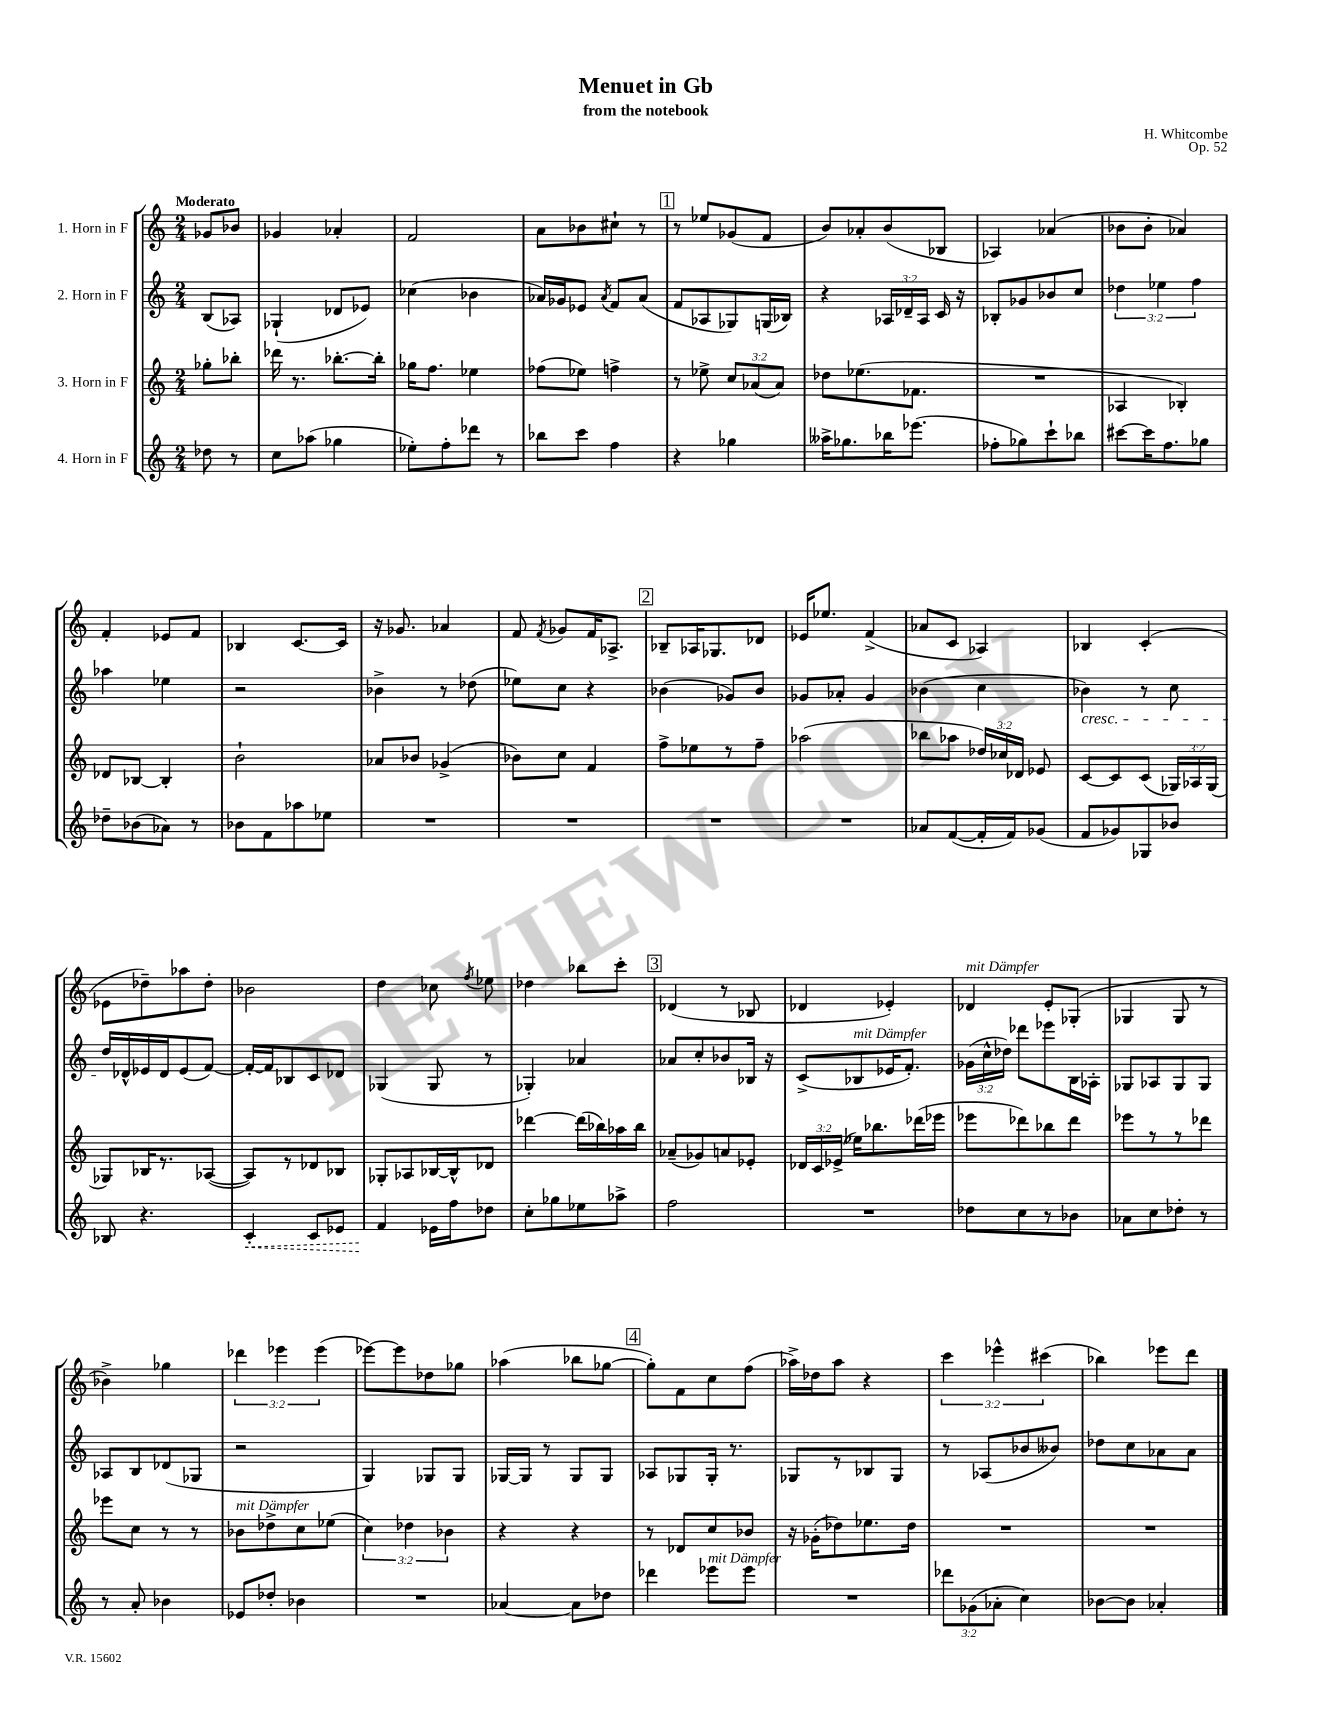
\header { title = "Menuet in Gb" composer = "H. Whitcombe" subtitle = "from the notebook" opus = "Op. 52" }
<<
\new StaffGroup <<
\new Staff = "s0" \with { instrumentName = "1. Horn in F" } {
    \clef treble \key c \major \numericTimeSignature \time 2/4 \override Staff.TupletNumber.text = #tuplet-number::calc-fraction-text \partial 4 \tempo "Moderato"
    \autoBeamOff ges'8[ bes'8] |
    ges'4 aes'4-. |
    f'2 |
    a'8[ bes'8 cis''8]-! r8 |
    \mark \markup { \box "1" } r8 ees''8[ ges'8( f'8] |
    b'8[) aes'8-. b'8( bes8] |
    aes4) aes'4( |
    bes'8[ bes'8]-. aes'4) |
    f'4-. ees'8[ f'8] |
    bes4 c'8.[~ c'16] |
    r16 ges'8. aes'4 |
    f'8 \acciaccatura { f'8 } ges'8[ f'16 aes8.]-> |
    \mark \markup { \box "2" } bes8[-- aes16 ges8. des'8] |
    ees'16[ ees''8.] f'4->( |
    aes'8[ c'8] aes4) |
    bes4 c'4-.( |
    ees'8[ des''8--) aes''8 des''8]-. |
    bes'2 |
    d''4 ces''8 \acciaccatura { f''8 } ees''8 |
    des''4 bes''8[ c'''8]-. |
    \mark \markup { \box "3" } des'4( r8 bes8 |
    des'4 ees'4-.) |
    des'4^\markup { \italic "mit Dämpfer" } e'8[-. ges8]-.( |
    ges4 ges8 r8 |
    bes'4->) ges''4 |
    \tuplet 3/2 { des'''4 ees'''4 ees'''4( } |
    ees'''8[~) ees'''8 des''8 ges''8] |
    aes''4( bes''8[ ges''8]~ |
    \mark \markup { \box "4" } ges''8[-.) f'8 c''8 f''8]( |
    aes''16[->) des''16 aes''8] r4 |
    \tuplet 3/2 { c'''4 ees'''4-^ cis'''4( } |
    bes''4) ees'''8[ d'''8] \bar "|." |
}
\new Staff = "s1" \with { instrumentName = "2. Horn in F" } {
    \clef treble \key c \major \numericTimeSignature \time 2/4 \override Staff.TupletNumber.text = #tuplet-number::calc-fraction-text \partial 4
    \autoBeamOff b8[( aes8]) |
    ges4-!( des'8[ ees'8]) |
    ces''4( bes'4 |
    aes'16[) ges'16 ees'8] \acciaccatura { aes'8 } f'8[ aes'8]( |
    \mark \markup { \box "1" } f'8[ aes8 ges8) g16( bes16]) |
    r4 \tuplet 3/2 { aes16[ des'16-- aes16] } c'16 r16 |
    bes8[-. ges'8 bes'8 c''8] |
    \tuplet 3/2 { des''4 ees''4 f''4 } |
    aes''4 ees''4 |
    r2 |
    bes'4-> r8 des''8( |
    ees''8[) c''8] r4 |
    \mark \markup { \box "2" } bes'4( ges'8[) bes'8] |
    ges'8[ aes'8]-. ges'4 |
    bes'4( c''4 |
    bes'4\cresc) r8 c''8 |
    d''16[\! des'16-^ ees'16 des'16 ees'8( f'8]~) |
    f'16[~-. f'16 bes8 c'8 des'8] |
    ges4( ges8 r8 |
    ges4-.) aes'4 |
    \mark \markup { \box "3" } aes'8[ c''8-. bes'8 bes16] r16 |
    c'8[->( bes8^\markup { \italic "mit Dämpfer" } ees'16 f'8.]-.) |
    \tuplet 3/2 { ges'16[( c''16-^ des''16]) } des'''8[ ees'''8 b16 aes16]-. |
    ges8[ aes8 ges8 ges8] |
    aes8[ b8 des'8( ges8] |
    r2 |
    g4) ges8[ ges8] |
    ges16[~ ges16] r8 ges8[ ges8] |
    \mark \markup { \box "4" } aes8[ ges8 ges16]-. r8. |
    ges8[ r8 bes8 ges8] |
    r8 aes8[( bes'8 beses'8]) |
    des''8[ c''8 aes'8 aes'8] \bar "|." |
}
\new Staff = "s2" \with { instrumentName = "3. Horn in F" } {
    \clef treble \key c \major \numericTimeSignature \time 2/4 \override Staff.TupletNumber.text = #tuplet-number::calc-fraction-text \partial 4
    \autoBeamOff ges''8[-. bes''8]-. |
    des'''16 r8. bes''8.[~-. bes''16]-. |
    ges''16[ f''8.] ees''4 |
    fes''8[( ees''8]) f''4-> |
    \mark \markup { \box "1" } r8 ees''8-> \tuplet 3/2 { c''8[ aes'8( aes'8]) } |
    des''8[ ees''8.( fes'8.] |
    R2 |
    aes4 bes4-.) |
    des'8[ bes8]~ bes4-. |
    b'2-! |
    aes'8[ bes'8] ges'4->( |
    bes'8[) c''8] f'4 |
    \mark \markup { \box "2" } f''8[-> ees''8 r8 f''8]-- |
    aes''2( |
    bes''8[ aes''8] \tuplet 3/2 { des''16[) ces''16 des'16] } ees'8 |
    c'8[~ c'8 c'8]( \tuplet 3/2 { ges16[) aes16 ges16]( } |
    ges8[) bes16 r8. aes8]~( |
    aes8[) r8 des'8 bes8] |
    ges8[-. aes8 bes16~ bes16-^ des'8] |
    des'''4~ des'''16[( bes''16) aes''16 bes''16] |
    \mark \markup { \box "3" } aes'8[--( ges'8) a'8 ees'8]-. |
    \tuplet 3/2 { des'16[ c'16 ees'16]->( } ees''16[) bes''8. des'''16( ees'''16] |
    ees'''8[ des'''8) bes''8 des'''8] |
    ees'''8[ r8 r8 des'''8] |
    ees'''8[ c''8] r8 r8 |
    bes'8[^\markup { \italic "mit Dämpfer" } des''8-> c''8 ees''8]( |
    \tuplet 3/2 { c''4) des''4 bes'4 } |
    r4 r4 |
    \mark \markup { \box "4" } r8 des'8[ c''8 bes'8] |
    r16 ges'16[-.( des''8) ees''8. des''16] |
    R2 |
    R2 \bar "|." |
}
\new Staff = "s3" \with { instrumentName = "4. Horn in F" } {
    \clef treble \key c \major \numericTimeSignature \time 2/4 \override Staff.TupletNumber.text = #tuplet-number::calc-fraction-text \partial 4
    \autoBeamOff des''8 r8 |
    c''8[ aes''8]( ges''4 |
    ees''8[-.) f''8-. des'''8] r8 |
    bes''8[ c'''8] f''4 |
    \mark \markup { \box "1" } r4 ges''4 |
    aeses''16[-> ges''8. bes''16 ees'''8.]( |
    fes''8[-. ges''8) c'''8-! bes''8] |
    cis'''8[~ cis'''16 f''8. ges''8] |
    des''8[-- bes'8( aes'8]) r8 |
    bes'8[ f'8 aes''8 ees''8] |
    R2 |
    R2 |
    \mark \markup { \box "2" } R2 |
    R2 |
    aes'8[ f'8~( f'16-. f'16) ges'8]( |
    f'8[ ges'8) ges8 bes'8] |
    bes8 r4. |
    \once \override Hairpin.style = #'dashed-line c'4-.\< c'8[ ees'8] |
    f'4\! ees'16[ f''16 des''8] |
    c''8[-. ges''8 ees''8 aes''8]-> |
    \mark \markup { \box "3" } f''2 |
    R2 |
    des''8[ c''8 r8 bes'8] |
    aes'8[ c''8 des''8]-. r8 |
    r8 a'8-. bes'4 |
    ees'8[ des''8]-. bes'4 |
    R2 |
    aes'4~ aes'8[ des''8] |
    \mark \markup { \box "4" } des'''4 ees'''8[^\markup { \italic "mit Dämpfer" } ees'''8] |
    R2 |
    \tuplet 3/2 { des'''8[ ges'8( aes'8]-. } c''4) |
    bes'8[~ bes'8] aes'4-. \bar "|." |
}
>>
>>
\layout { \context { \Score \remove "Bar_number_engraver" } }
